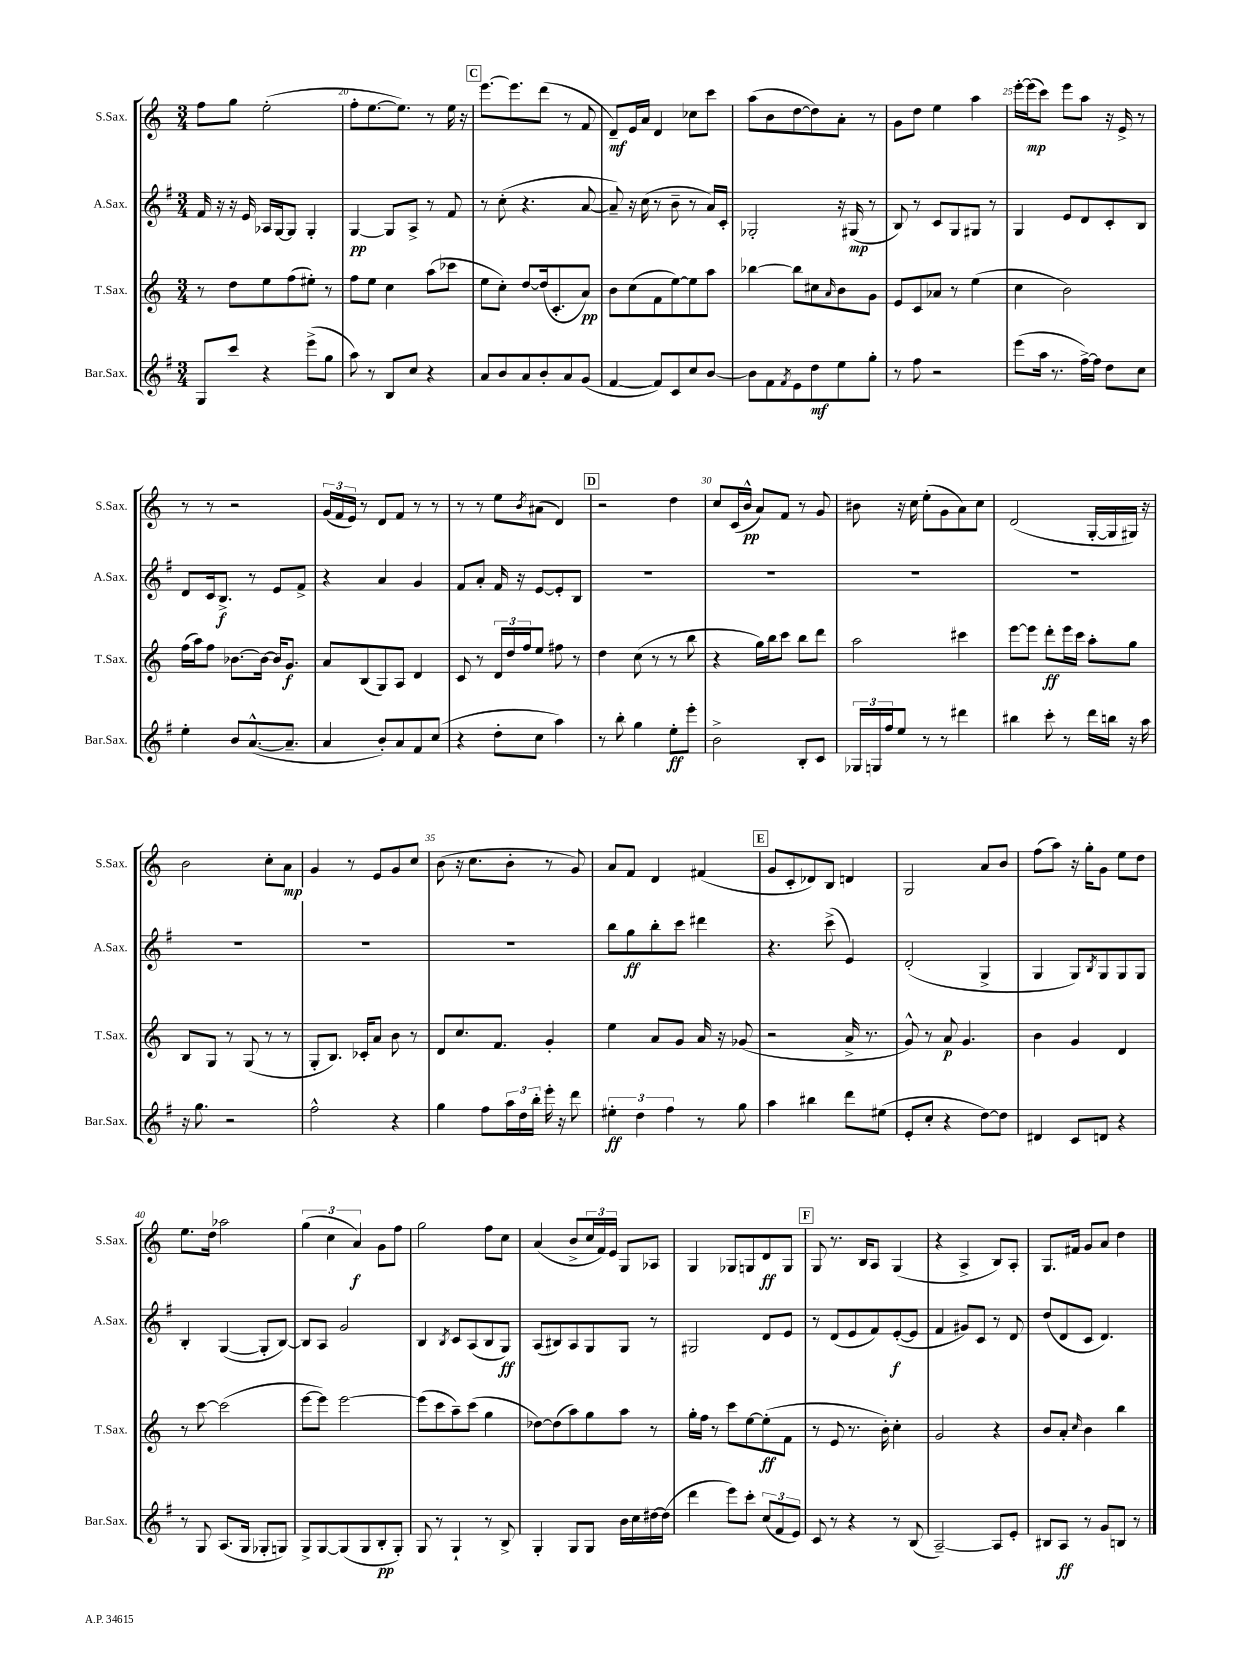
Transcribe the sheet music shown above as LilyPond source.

<<
\new StaffGroup <<
\new Staff = "s0" \with { instrumentName = "S.Sax." shortInstrumentName = "S.Sax." } {
    \clef treble \key c \major \numericTimeSignature \time 3/4
    f''8 g''8 e''2-.( |
    f''8-. e''8.~ e''8.) r8 e''16 r16 |
    \mark \markup { \box "C" } e'''8.~ e'''8. d'''8( r8 f'8 |
    d'8--\mf) e'16 a'16 d'4 ces''8 c'''8 |
    a''8( b'8 d''8~ d''8) a'8-. r8 |
    g'8 d''8 e''4 a''4 |
    e'''16~-. e'''16\mp( c'''8) e'''8 a''8 r16 e'16-> r8 |
    r8 r8 r2 |
    \tuplet 3/2 { g'16( f'16 e'16) } r8 d'8 f'8 r8 r8 |
    r8 r8 e''8 \acciaccatura { b'8 } ais'8( d'4) |
    \mark \markup { \box "D" } r2 d''4 |
    c''8 c'16( b'16-^\pp a'8) f'8 r8 g'8 |
    bis'8 r16 c''16 e''8-.( g'8 a'8) c''8 |
    d'2( g16~-. g16 gis16) r16 |
    b'2 c''8-. a'8\mp |
    g'4 r8 e'8 g'8 c''8 |
    b'8( r16 c''8. b'8-. r8 g'8) |
    a'8 f'8 d'4 fis'4( |
    \mark \markup { \box "E" } g'8 c'8-. des'8) b8 d'4 |
    g2 a'8 b'8 |
    f''8( a''8) r16 g''16-. g'8 e''8 d''8 |
    e''8. d''16 aes''2 |
    \tuplet 3/2 { g''4( c''4 a'4\f) } g'8 f''8 |
    g''2 f''8 c''8 |
    a'4( b'8-> \tuplet 3/2 { c''16 f'16) e'16 } g8 aes8 |
    g4 ges8 g8 d'8\ff g8 |
    \mark \markup { \box "F" } g8 r8. b16 a8 g4( |
    r4 a4-> b8) a8-. |
    g8. fis'16 g'8 a'8 d''4 \bar "|." |
}
\new Staff = "s1" \with { instrumentName = "A.Sax." shortInstrumentName = "A.Sax." } {
    \clef treble \key g \major \numericTimeSignature \time 3/4
    fis'16 r16 r16 e'16 aes16 g16~ g8 g4-. |
    g4~\pp g8 a8-> r8 fis'8 |
    \mark \markup { \box "C" } r8 c''8-.( r4. a'8~ |
    a'8--) r16 c''16( r8 b'8-- r8 a'16) c'16-. |
    ges2-. r16 gis16\mp( r8 |
    b8) r8 c'8 g8 gis8 r8 |
    g4 e'8 d'8 c'8-. b8 |
    d'8 c'16 b8.->\f r8 e'8 fis'8-> |
    r4 a'4 g'4 |
    fis'8 a'8-. fis'16 r16 e'8~ e'8-. b8 |
    \mark \markup { \box "D" } R2. |
    R2. |
    R2. |
    R2. |
    R2. |
    R2. |
    R2. |
    b''8 g''8\ff b''8-. c'''8 dis'''4 |
    \mark \markup { \box "E" } r4. c'''8->( e'4) |
    d'2-.( g4-> |
    g4 g8) \acciaccatura { b8 } g8 g8 g8 |
    b4-. g4~( g8-. b8~) |
    b8 a8 g'2 |
    b4 \acciaccatura { b8 } c'8 a8( b8 g8\ff) |
    a8( bis8) a8 g8 g8 r8 |
    gis2 d'8 e'8 |
    \mark \markup { \box "F" } r8 d'8( e'8 fis'8) e'8~-.\f( e'8 |
    fis'4 gis'8) c'8 r8 d'8 |
    d''8( d'8 c'8 d'4.) \bar "|." |
}
\new Staff = "s2" \with { instrumentName = "T.Sax." shortInstrumentName = "T.Sax." } {
    \clef treble \key c \major \numericTimeSignature \time 3/4
    r8 d''8 e''8 f''8( eis''8-.) r8 |
    f''8 e''8 c''4 a''8( ces'''8 |
    \mark \markup { \box "C" } e''8 c''8-.) d''8~ d''16( c'8.-. a'8\pp) |
    b'8 c''8( f'8 e''8~) e''8 a''8 |
    bes''4~ bes''8 cis''8 \grace { a'16 } b'8 g'8 |
    e'8 c'8 aes'8 r8 e''4( |
    c''4 b'2) |
    f''16( a''16) f''8 bes'8.~ bes'16~ bes'16 g'8.\f |
    a'8 b8( g8) a8 d'4 |
    c'8 r8 \tuplet 3/2 { d'16 d''16 f''16 } e''8 fis''8 r8 |
    \mark \markup { \box "D" } d''4 c''8( r8 r8 b''8 |
    r4 g''16) b''16 c'''8 b''8 d'''8 |
    a''2 cis'''4 |
    e'''8~ e'''8 d'''8-.\ff e'''16 c'''16 a''8-. g''8 |
    b8 g8 r8 g8( r8 r8 |
    g8-. b8.) ces'16-. a'8 b'8 r8 |
    d'8 c''8. f'8. g'4-. |
    e''4 a'8 g'8 a'16 r16 ges'8( |
    \mark \markup { \box "E" } r2 a'16-> r8. |
    g'8-^) r8 a'8\p g'4. |
    b'4 g'4 d'4 |
    r8 c'''8~ c'''2( |
    e'''8~ e'''8) e'''2~ |
    e'''8( c'''8 a''8--) c'''8( g''4 |
    des''8~) des''8( a''8) g''8 a''8 r8 |
    g''16-. f''16 r8 c'''8 e''8~ e''8-.\ff( f'8 |
    \mark \markup { \box "F" } r8 e'8 r8. b'16-.) c''4-. |
    g'2 r4 |
    b'8 a'8-. \grace { c''16 } b'4 b''4 \bar "|." |
}
\new Staff = "s3" \with { instrumentName = "Bar.Sax." shortInstrumentName = "Bar.Sax." } {
    \clef treble \key g \major \numericTimeSignature \time 3/4
    g8 c'''8 r4 e'''8->( g''8 |
    a''8) r8 b8 c''8 r4 |
    \mark \markup { \box "C" } a'8 b'8 a'8 b'8-. a'8 g'8( |
    fis'4~ fis'8) c'8 c''8 b'8~ |
    b'8 fis'8 \acciaccatura { fis'8 } e'8 d''8\mf e''8 g''8-. |
    r8 fis''8 r2 |
    e'''8( a''16 r8. fis''16~->) fis''16 d''8 c''8 |
    e''4-. b'8 a'8.~-^( a'8.-- |
    a'4 b'8-.) a'8 fis'8 c''8( |
    r4 d''8-. c''8 a''4) |
    \mark \markup { \box "D" } r8 b''8-. g''4 e''8-.\ff e'''8-. |
    b'2-> b8-. c'8 |
    \tuplet 3/2 { ges16 g16 fis''16 } e''8 r8 r8 dis'''4 |
    bis''4 c'''8-. r8 d'''16 b''16 r16 a''16 |
    r16 g''8. r2 |
    fis''2-^ r4 |
    g''4 fis''8 \tuplet 3/2 { a''16 d''16 b''16-. } e'''16-. r16 d'''8 |
    \tuplet 3/2 { eis''4-.\ff d''4 fis''4 } r8 g''8 |
    \mark \markup { \box "E" } a''4 bis''4 d'''8 eis''8( |
    e'8-. c''8-. r4 d''8~) d''8 |
    dis'4 c'8 d'8 r4 |
    r8 g8 a8.( g16 ges8-. g8) |
    g8-> g8~ g8( g8 b8-.\pp g8-.) |
    g8 r8 g4-! r8 b8-> |
    g4-. g8 g8 b'16 c''16 dis''16~ dis''16( |
    d'''4 e'''8) c'''8-. \tuplet 3/2 { c''8( fis'8 e'8) } |
    \mark \markup { \box "F" } c'8 r8 r4 r8 b8( |
    a2~--) a8 e'8-. |
    bis8 a8\ff r8 g'8 b8 r8 \bar "|." |
}
>>
>>
\layout { \context { \Score currentBarNumber = #19 \override BarNumber.break-visibility = ##(#f #t #t) barNumberVisibility = #(every-nth-bar-number-visible 5) } }
